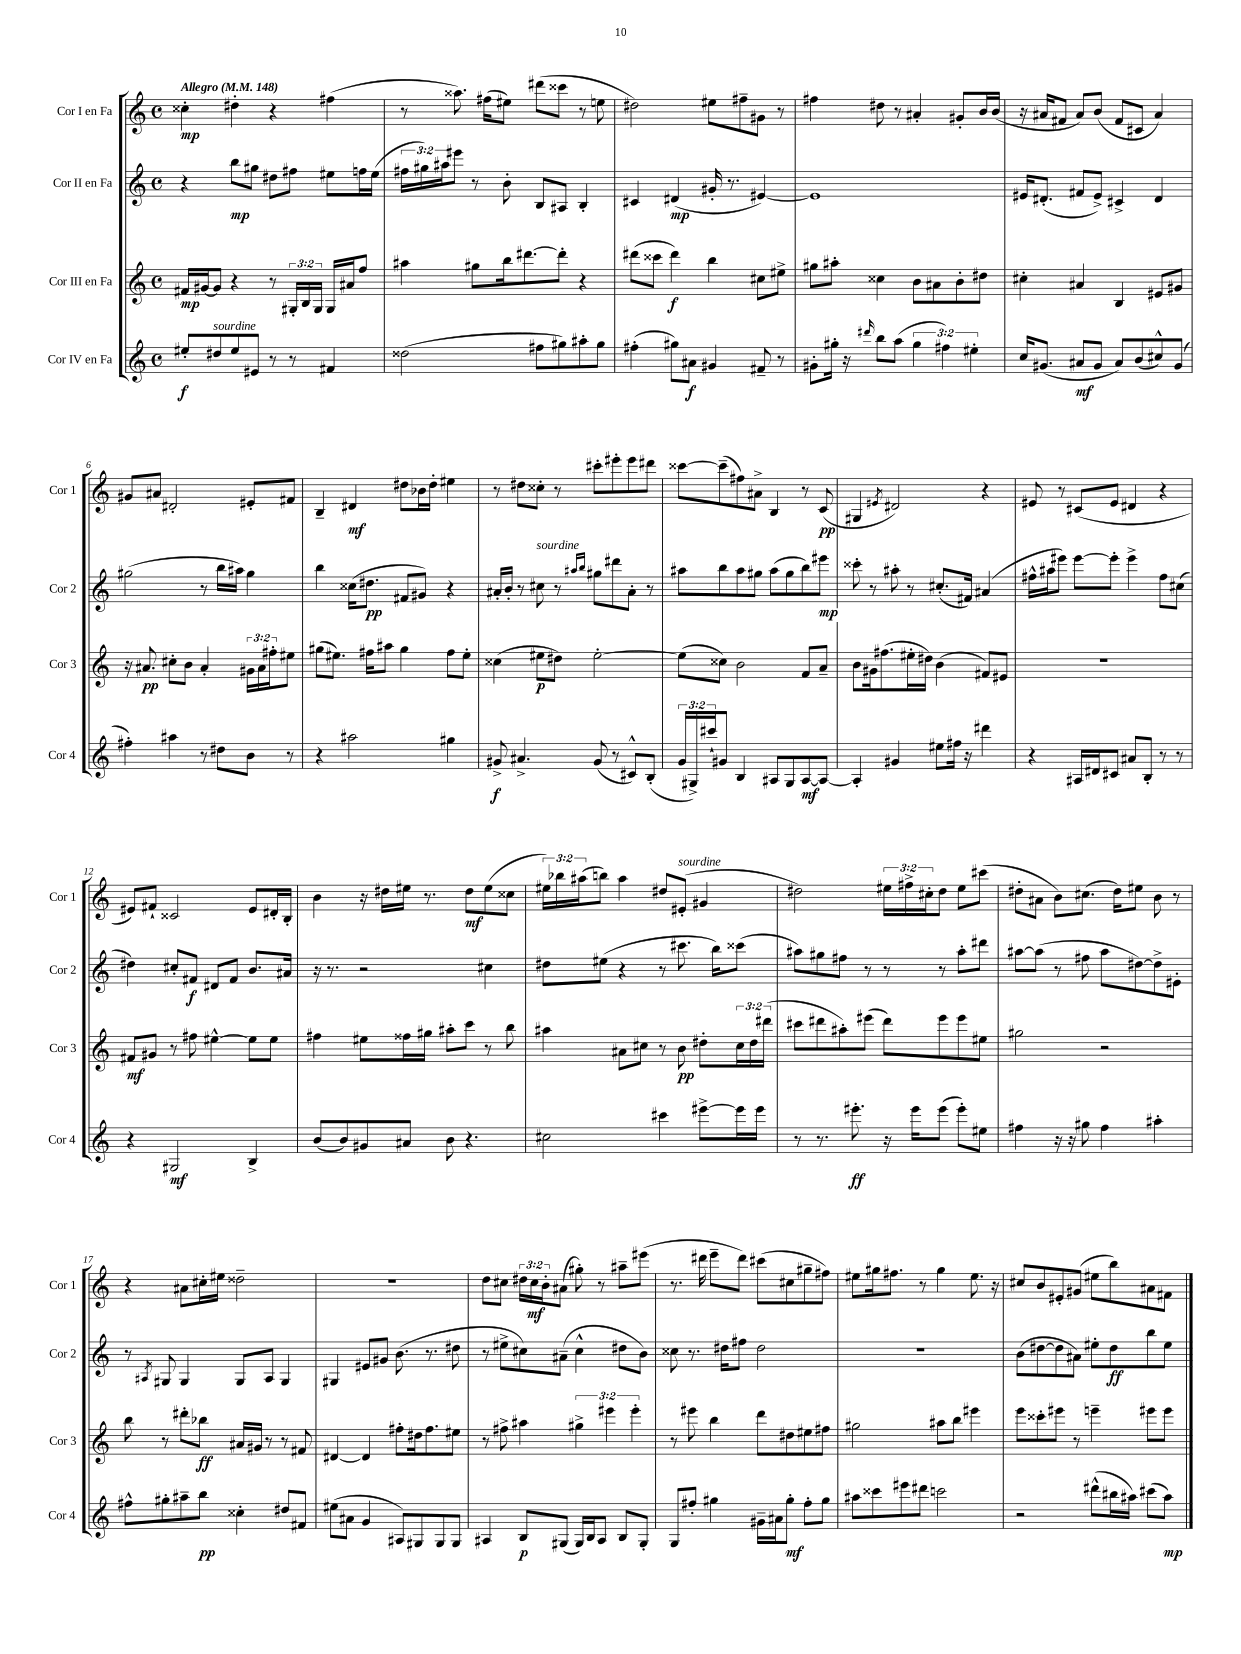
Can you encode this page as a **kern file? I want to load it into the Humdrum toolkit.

**kern	**dynam	**kern	**dynam	**kern	**dynam	**kern	**dynam
*part4	*part4	*part3	*part3	*part2	*part2	*part1	*part1
*staff4	*staff4	*staff3	*staff3	*staff2	*staff2	*staff1	*staff1
*I"Cor IV en Fa	*	*I"Cor III en Fa	*	*I"Cor II en Fa	*	*I"Cor I en Fa	*
*I'Cor 4	*	*I'Cor 3	*	*I'Cor 2	*	*I'Cor 1	*
*clefG2	*	*clefG2	*	*clefG2	*	*clefG2	*
*k[]	*	*k[]	*	*k[]	*	*k[]	*
*M4/4	*	*M4/4	*	*M4/4	*	*M4/4	*
*met(c)	*	*met(c)	*	*met(c)	*	*met(c)	*
*MM148	*	*MM148	*	*MM148	*	*MM148	*
=1	=1	=1	=1	=1	=1	=1	=1
!	!	!	!	!	!	!LO:TX:a:B:t=Allegro	!
8ee#X'/L	f	16f#X/LL	mp	4r	.	4cc##X'\	mp
.	.	[16g#X/J	.	.	.	.	.
!LO:TX:a:i:t=sourdine	!	!	!	!	!	!	!
8dd#X/	.	8g#/J]	.	.	.	.	.
8ee#/	.	4r	.	8bb\L	mp	4dd#X'\	.
8e#X/J	.	.	.	8gg#X\J	.	.	.
8r	.	8r	.	8dd#X\L	.	4r	.
8r	.	24G#X'/LL	.	8ff#X\J	.	.	.
.	.	24B/	.	.	.	.	.
.	.	24G#/JJ	.	.	.	.	.
4f#X/	.	16G#/LL	.	8ee#X\L	.	(4ff#X\	.
.	.	16a#X/J	.	.	.	.	.
.	.	8ff/J	.	16ffn\L	.	.	.
.	.	.	.	(16ee#\JJ	.	.	.
=2	=2	=2	=2	=2	=2	=2	=2
(2dd##X\	.	4aa#X\	.	24ff#X\LL	.	8r	.
.	.	.	.	24gg#X\)	.	.	.
.	.	.	.	24aa#X\J	.	.	.
.	.	.	.	8eee#X\J	.	8.aa##X\)	.
.	.	8gg#X\L	.	8r	.	.	.
.	.	.	.	.	.	(16ff#X\KL	.
.	.	16bb\k	.	8b'\	.	8ee#X\J)	.
.	.	[8.ddd#X\	.	.	.	.	.
8ff#X\L	.	.	.	8B/L	.	(8ddd#X\L	.
8gg#X\)	.	8ddd#'\J]	.	8A#X/J	.	8ccc##X\J	.
8aa#X'\	.	4r	.	4B'/	.	8r	.
8gg#\J	.	.	.	.	.	8een\	.
=3	=3	=3	=3	=3	=3	=3	=3
(4ff#X'\	.	(8ddd#X\L	.	4c#X/	.	2dd#X\)	.
.	.	8ccc##X\J	.	.	.	.	.
8gg#X\L)	.	4ddd#\)	f	(4d#X/	mp	.	.
8a#X\J	f	.	.	.	.	.	.
4g#X/	.	4bb\	.	16g#X'/	.	8ee#X\L	.
.	.	.	.	8.r	.	.	.
.	.	.	.	.	.	8ff#X~\	.
8f#X~/	.	8cc#X\L	.	[4e#X/)	.	8g#X\J	.
8r	.	8ee#X^\J	.	.	.	8r	.
=4	=4	=4	=4	=4	=4	=4	=4
8g#X'\L	.	8gg#X\L	.	1e#]	.	4ff#X\	.
16gg#X'\Jk	.	8aa#X'\J	.	.	.	.	.
16r	.	.	.	.	.	.	.
16qqddd#X/	.	.	.	.	.	.	.
8bb\L	.	4cc##X\	.	.	.	8dd#X\	.
(8aa\J	.	.	.	.	.	8r	.
6gg#\	.	8b\L	.	.	.	4a#X'/	.
.	.	8a#X\	.	.	.	.	.
6ff#X\)	.	.	.	.	.	.	.
.	.	8b'\	.	.	.	8g#X'/L	.
6ee#X'\	.	.	.	.	.	.	.
.	.	8dd#X\J	.	.	.	16b/L	.
.	.	.	.	.	.	(16b/JJ	.
=5	=5	=5	=5	=5	=5	=5	=5
16cc/KL	.	4cc#X'\	.	16e#X/KL	.	16r	.
(8.g#X/J	.	.	.	(8.d#X'/J	.	16a#X/KL	.
.	.	.	.	.	.	8f#X/J	.
8a#X/L	mf	4a#X/	.	8f#X/L	.	8a#/L)	.
8g#/J	.	.	.	8e#^/J)	.	(8b/J	.
8a#/L)	.	4B/	.	4c#X^/	.	8f#/L	.
(8b/	.	.	.	.	.	8c#X/J	.
8cc#X^^/)	.	8e#X/L	.	4d#/	.	4a#/)	.
(8g#/J	.	8g#X/J	.	.	.	.	.
!!LO:LB:g=z
=6	=6	=6	=6	=6	=6	=6	=6
4ff#X'\)	.	16r	.	(2gg#X\	.	8g#X/L	.
.	.	8.a#X/	pp	.	.	.	.
.	.	.	.	.	.	8a#X/J	.
4aa#X\	.	8cc#X'\L	.	.	.	2d#X'/	.
.	.	8b\J	.	.	.	.	.
8r	.	4a#'/	.	8r	.	.	.
8dd#X\L	.	.	.	16bb\LL	.	.	.
.	.	.	.	16aa#X\JJ)	.	.	.
8b\J	.	24g#X\LL	.	4gg#\	.	8e#X'/L	.
.	.	24a#\	.	.	.	.	.
.	.	24ff#X'\J	.	.	.	.	.
8r	.	8ee#X\J	.	.	.	8f#X/J	.
=7	=7	=7	=7	=7	=7	=7	=7
4r	.	(8gg#X\L	.	4bb\	.	4B~/	.
.	.	8.ee#X\J)	.	.	.	.	.
2aa#X\	.	.	.	(16cc##X\KL	.	4d#X/	mf
.	.	16ff#X\KL	.	8.dd#X\J	pp	.	.
.	.	8aa#X\J	.	.	.	.	.
.	.	4gg#\	.	8f#X/L	.	8dd#X\L	.
.	.	.	.	8g#X/J)	.	16b-X\L	.
.	.	.	.	.	.	16dd#'\JJ	.
4gg#X\	.	8ff#\L	.	4r	.	4ee#X\	.
.	.	8ee#'\J	.	.	.	.	.
=8	=8	=8	=8	=8	=8	=8	=8
8g#X^/	f	(4cc##X\	.	16a#X'/LL	.	8r	.
.	.	.	.	16b'/JJ	.	.	.
4.a#X^/	.	.	.	8r	.	8dd#X\L	.
!	!	!	!	!LO:TX:a:i:t=sourdine	!	!	!
.	.	8ee#X\L	p	8cc#X\	.	8cc##X'\J	.
.	.	8dd#X\J)	.	8r	.	8r	.
.	.	.	.	16qqaa#X/LL	.	.	.
.	.	.	.	16qqbb/JJ	.	.	.
(8g#/	.	[2ee#'\	.	8gg#X\L	.	8ccc#X'\L	.
8r	.	.	.	8ddd#X\	.	8eee#X'\	.
8c#X^^/L)	.	.	.	8a#'\J	.	8eee#\	.
(8B'/J	.	.	.	8r	.	8ddd#X\J	.
=9	=9	=9	=9	=9	=9	=9	=9
24g/LL	.	(8ee#\L]	.	8aa#X\L	.	[8ccc##X\L	.
24G#X^/)	.	.	.	.	.	.	.
24ccc#X`/J	.	.	.	.	.	.	.
8g#X/J	.	8cc##X\J)	.	8bb\	.	(8ccc##~\]	.
4B/	.	2b\	.	8aa#\	.	8ff#X\)	.
.	.	.	.	8gg#X\J	.	8a#X^\J	.
8A#X/L	.	.	.	(8aa#\L	.	4B/	.
8G#/	.	.	.	8gg#\	.	.	.
[8A#/	mf	8f/L	.	8bb\)	.	8r	.
8A#/J_	.	8a~/J	.	8eee#X\J	mp	(8c/	pp
=10	=10	=10	=10	=10	=10	=10	=10
4A#'/]	.	8b\L	.	8ccc##X'\	.	4G#X/	.
.	.	16g#X\k	.	8r	.	.	.
.	.	(8.ff#X\	.	.	.	.	.
.	.	.	.	.	.	8qe#X/	.
4g#X/	.	.	.	8aa#X'\	.	2d#X/)	.
.	.	16ee#X'\L	.	8r	.	.	.
.	.	16dd#X\JJ)	.	.	.	.	.
8ee#X\L	.	(4b\	.	(8.cc#X'/L	.	.	.
16ff#X\Jk	.	.	.	.	.	.	.
16r	.	.	.	16f#X/Jk)	.	.	.
4ddd#X\	.	8f#X/L)	.	(4a#X/	.	4r	.
.	.	8e#X/J	.	.	.	.	.
=11	=11	=11	=11	=11	=11	=11	=11
4r	.	1r	.	16ff#X^^\LL	.	8e#X/	.
.	.	.	.	16aa#X\J	.	.	.
.	.	.	.	8eee#X\J)	.	8r	.
16A#X/LL	.	.	.	[8eee#\L	.	(8c#X/L	.
16d#X/J	.	.	.	.	.	.	.
8c#X/J	.	.	.	8eee#'\J]	.	8e#/J	.
8a#X/L	.	.	.	4eee#^\	.	4d#X/	.
8B'/J	.	.	.	.	.	.	.
8r	.	.	.	8ff#\L	.	4r	.
8r	.	.	.	(8cc#X\J	.	.	.
!!LO:LB:g=z
=12	=12	=12	=12	=12	=12	=12	=12
4r	.	8f#X/L	mf	4dd#X\)	.	8e#X/L)	.
.	.	8g#X/J	.	.	.	8f#X`/J	.
2G#X/	mf	8r	.	8cc#X'/L	.	2c##X/	.
.	.	8ff#X\	.	8f#X/J	f	.	.
.	.	[4ee#X^^\	.	8d#X/L	.	.	.
.	.	.	.	8f#/J	.	.	.
4B^/	.	8ee#\L]	.	8.b/L	.	8e#/L	.
.	.	8ee#\J	.	.	.	16d#X'/L	.
.	.	.	.	16a#X/Jk	.	16B'/JJ	.
=13	=13	=13	=13	=13	=13	=13	=13
(8b/L	.	4ff#X\	.	16r	.	4b\	.
.	.	.	.	8.r	.	.	.
8b/)	.	.	.	.	.	.	.
8g#X/	.	8ee#X\L	.	2r	.	16r	.
.	.	.	.	.	.	16dd#X\LL	.
8a#X/J	.	16ff##X\L	.	.	.	16ee#X\JJ	.
.	.	16gg#X\JJ	.	.	.	8.r	.
8b\	.	8aa#X'\L	.	.	.	.	.
4.r	.	8ccc\J	.	.	.	8dd#\L	mf
.	.	8r	.	4cc#X\	.	(8ee#\	.
.	.	8bb\	.	.	.	8cc##X\J	.
=14	=14	=14	=14	=14	=14	=14	=14
2cc#X\	.	4aa#X\	.	8dd#X\L	.	24ee#X\LL)	.
.	.	.	.	.	.	24bb-X\	.
.	.	.	.	.	.	(24aa#X\J	.
.	.	.	.	(8ee#X\J	.	8bbn\J)	.
.	.	8a#X\L	.	4r	.	4aa#\	.
.	.	8cc#X\J	.	.	.	.	.
4ccc#X\	.	8r	.	8r	.	8dd#X/L	.
!	!	!	!	!	!	!LO:TX:a:i:t=sourdine	!
.	.	8b\	pp	8.ccc#X\	.	(8e#X'/J	.
[8eee#X^\L	.	8dd#X'\L	.	.	.	4g#X/	.
.	.	.	.	16bb\KL)	.	.	.
16eee#\L]	.	24cc#\L	.	(8ccc##X\J	.	.	.
.	.	24dd#\	.	.	.	.	.
16eee#\JJ	.	.	.	.	.	.	.
.	.	(24ddd#X\JJ	.	.	.	.	.
=15	=15	=15	=15	=15	=15	=15	=15
8r	.	8ccc#X\L	.	8aa#X\L)	.	2dd#X\)	.
8.r	.	8ddd#X\	.	8gg#X\	.	.	.
.	.	8aa#X'\)	.	8ff#X\J	.	.	.
8.eee#X'\	ff	.	.	.	.	.	.
.	.	(8eee#X\J	.	8r	.	.	.
16r	.	8ddd#\L)	.	8r	.	24ee#X\LL	.
.	.	.	.	.	.	24ff#X^\	.
16eee#\KL	.	.	.	.	.	.	.
.	.	.	.	.	.	24cc#X'\J	.
(8eee#\J	.	8eee#\	.	8r	.	8dd#\J	.
8eee#'\L)	.	8eee#\	.	8aa#'\L	.	8ee#\L	.
8ee#X\J	.	8ee#X\J	.	8ddd#X\J	.	(8ccc#X\J	.
=16	=16	=16	=16	=16	=16	=16	=16
4ff#X\	.	2gg#X\	.	[8aa#X\L	.	8dd#X'\L	.
.	.	.	.	(8aa#\J]	.	8a#X\J	.
16r	.	.	.	8r	.	8b\L)	.
16r	.	.	.	.	.	.	.
8gg#X\	.	.	.	8ff#X\	.	(8.cc#X\J	.
4ff#\	.	2r	.	8aa#\L	.	.	.
.	.	.	.	.	.	16dd#\KL)	.
.	.	.	.	[8dd#X\)	.	8ee#X\J	.
4aa#X'\	.	.	.	8dd#^\]	.	8b\	.
.	.	.	.	8e#X'\J	.	8r	.
!!LO:LB:g=z
=17	=17	=17	=17	=17	=17	=17	=17
8ff#X^^\L	.	8bb\	.	8r	.	4r	.
.	.	.	.	8qA#X/	.	.	.
8gg#X'\	.	8r	.	8G#X/	.	.	.
8aa#X~\	.	8ddd#X'\L	.	4G#/	.	8a#X\L	.
8bb\J	pp	8bb-X\J	ff	.	.	16cc#X'\L	.
.	.	.	.	.	.	16ee#X\JJ	.
4cc##X'\	.	16a#X/LL	.	8G#/L	.	2dd##X~\	.
.	.	16g#X/JJ	.	.	.	.	.
.	.	8r	.	8A#/J	.	.	.
8dd#X/L	.	8r	.	4G#/	.	.	.
8f#X/J	.	8f#X/	.	.	.	.	.
=18	=18	=18	=18	=18	=18	=18	=18
(8ee#X\L	.	[4d#X/	.	4G#X/	.	1r	.
8a#X\J	.	.	.	.	.	.	.
4g/	.	4d#/]	.	8e#X/L	.	.	.
.	.	.	.	8g#X/J	.	.	.
8A#X/L)	.	8ff#X'\L	.	(8.b\	.	.	.
8G#X/	.	16dd#X\k	.	.	.	.	.
.	.	8.ff#\	.	8.r	.	.	.
8G#/	.	.	.	.	.	.	.
8G#/J	.	8ee#X\J	.	8dd#X\	.	.	.
=19	=19	=19	=19	=19	=19	=19	=19
4A#X/	.	8r	.	8r	.	8dd\L	.
.	.	8ff#X^\	.	8ee#X^\L	.	8cc#X\J	.
8B/L	p	4aa#X\	.	8cc#X\)	.	24dd#X\LL	.
.	.	.	.	.	.	24cc#\	mf
.	.	.	.	.	.	24b'\J	.
(8G#X/J	.	.	.	(8a#X~\J	.	(8a#X\J	.
16G#/LL)	.	6gg#X^\	.	4cc#^^\	.	8gg#X'\)	.
16B/J	.	.	.	.	.	.	.
8A#/J	.	.	.	.	.	8r	.
.	.	6eee#X\	.	.	.	.	.
8B/L	.	.	.	8dd#X\L	.	8aa#X~\L	.
.	.	6eee#'\	.	.	.	.	.
8G#'/J	.	.	.	8b\J)	.	(8eee#X\J	.
=20	=20	=20	=20	=20	=20	=20	=20
8G/L	.	8r	.	8cc##X\	.	8.r	.
8ff#X'/J	.	8eee#X\	.	8.r	.	.	.
.	.	.	.	.	.	16ddd#X\	.
4gg#X\	.	4bb\	.	.	.	8eee~\L	.
.	.	.	.	16dd#X\KL	.	.	.
.	.	.	.	8ff#X\J	.	8ddd#\J)	.
16g#X~\LL	.	8ddd\L	.	2dd#\	.	(8ccc#X\L	.
16a#X\J	.	.	.	.	.	.	.
8gg#'\J	mf	8dd#X\	.	.	.	8cc#X\	.
8ff#'\L	.	8ee#X\	.	.	.	8gg#X~\	.
8gg#\J	.	8ff#X\J	.	.	.	8ff#X\J)	.
=21	=21	=21	=21	=21	=21	=21	=21
8aa#X\L	.	2gg#X\	.	1r	.	8ee#X\L	.
8ccc##X\	.	.	.	.	.	16gg#X\k	.
.	.	.	.	.	.	8.ff#X\J	.
8eee#X\	.	.	.	.	.	.	.
8ddd#X\J	.	.	.	.	.	8r	.
2cccn\	.	8aa#X\L	.	.	.	4gg#\	.
.	.	8bb\J	.	.	.	.	.
.	.	4eee#X\	.	.	.	8.ee#\	.
.	.	.	.	.	.	16r	.
=22	=22	=22	=22	=22	=22	=22	=22
2r	.	8eee\L	.	(8b\L	.	8cc#X/L	.
.	.	8ccc##X'\	.	[8dd#X\	.	8b/	.
.	.	8eee#X\J	.	8dd#\]	.	8e#X'/	.
.	.	8r	.	8a#X\J)	.	(8g#X/J	.
(8ddd#X^^\L	.	4eeen~\	.	8ee#X'\L	.	8ee#X\L	.
16bb#X\L	.	.	.	8dd#\	ff	8bb\)	.
16aa#X\JJ)	.	.	.	.	.	.	.
(8ccc#X\L	.	8eee#X\L	.	8bb\	.	8a#X\	.
8aa#\J)	mp	8eee#\J	.	8ee#\J	.	8f#X\J	.
==	==	==	==	==	==	==	==
*-	*-	*-	*-	*-	*-	*-	*-
